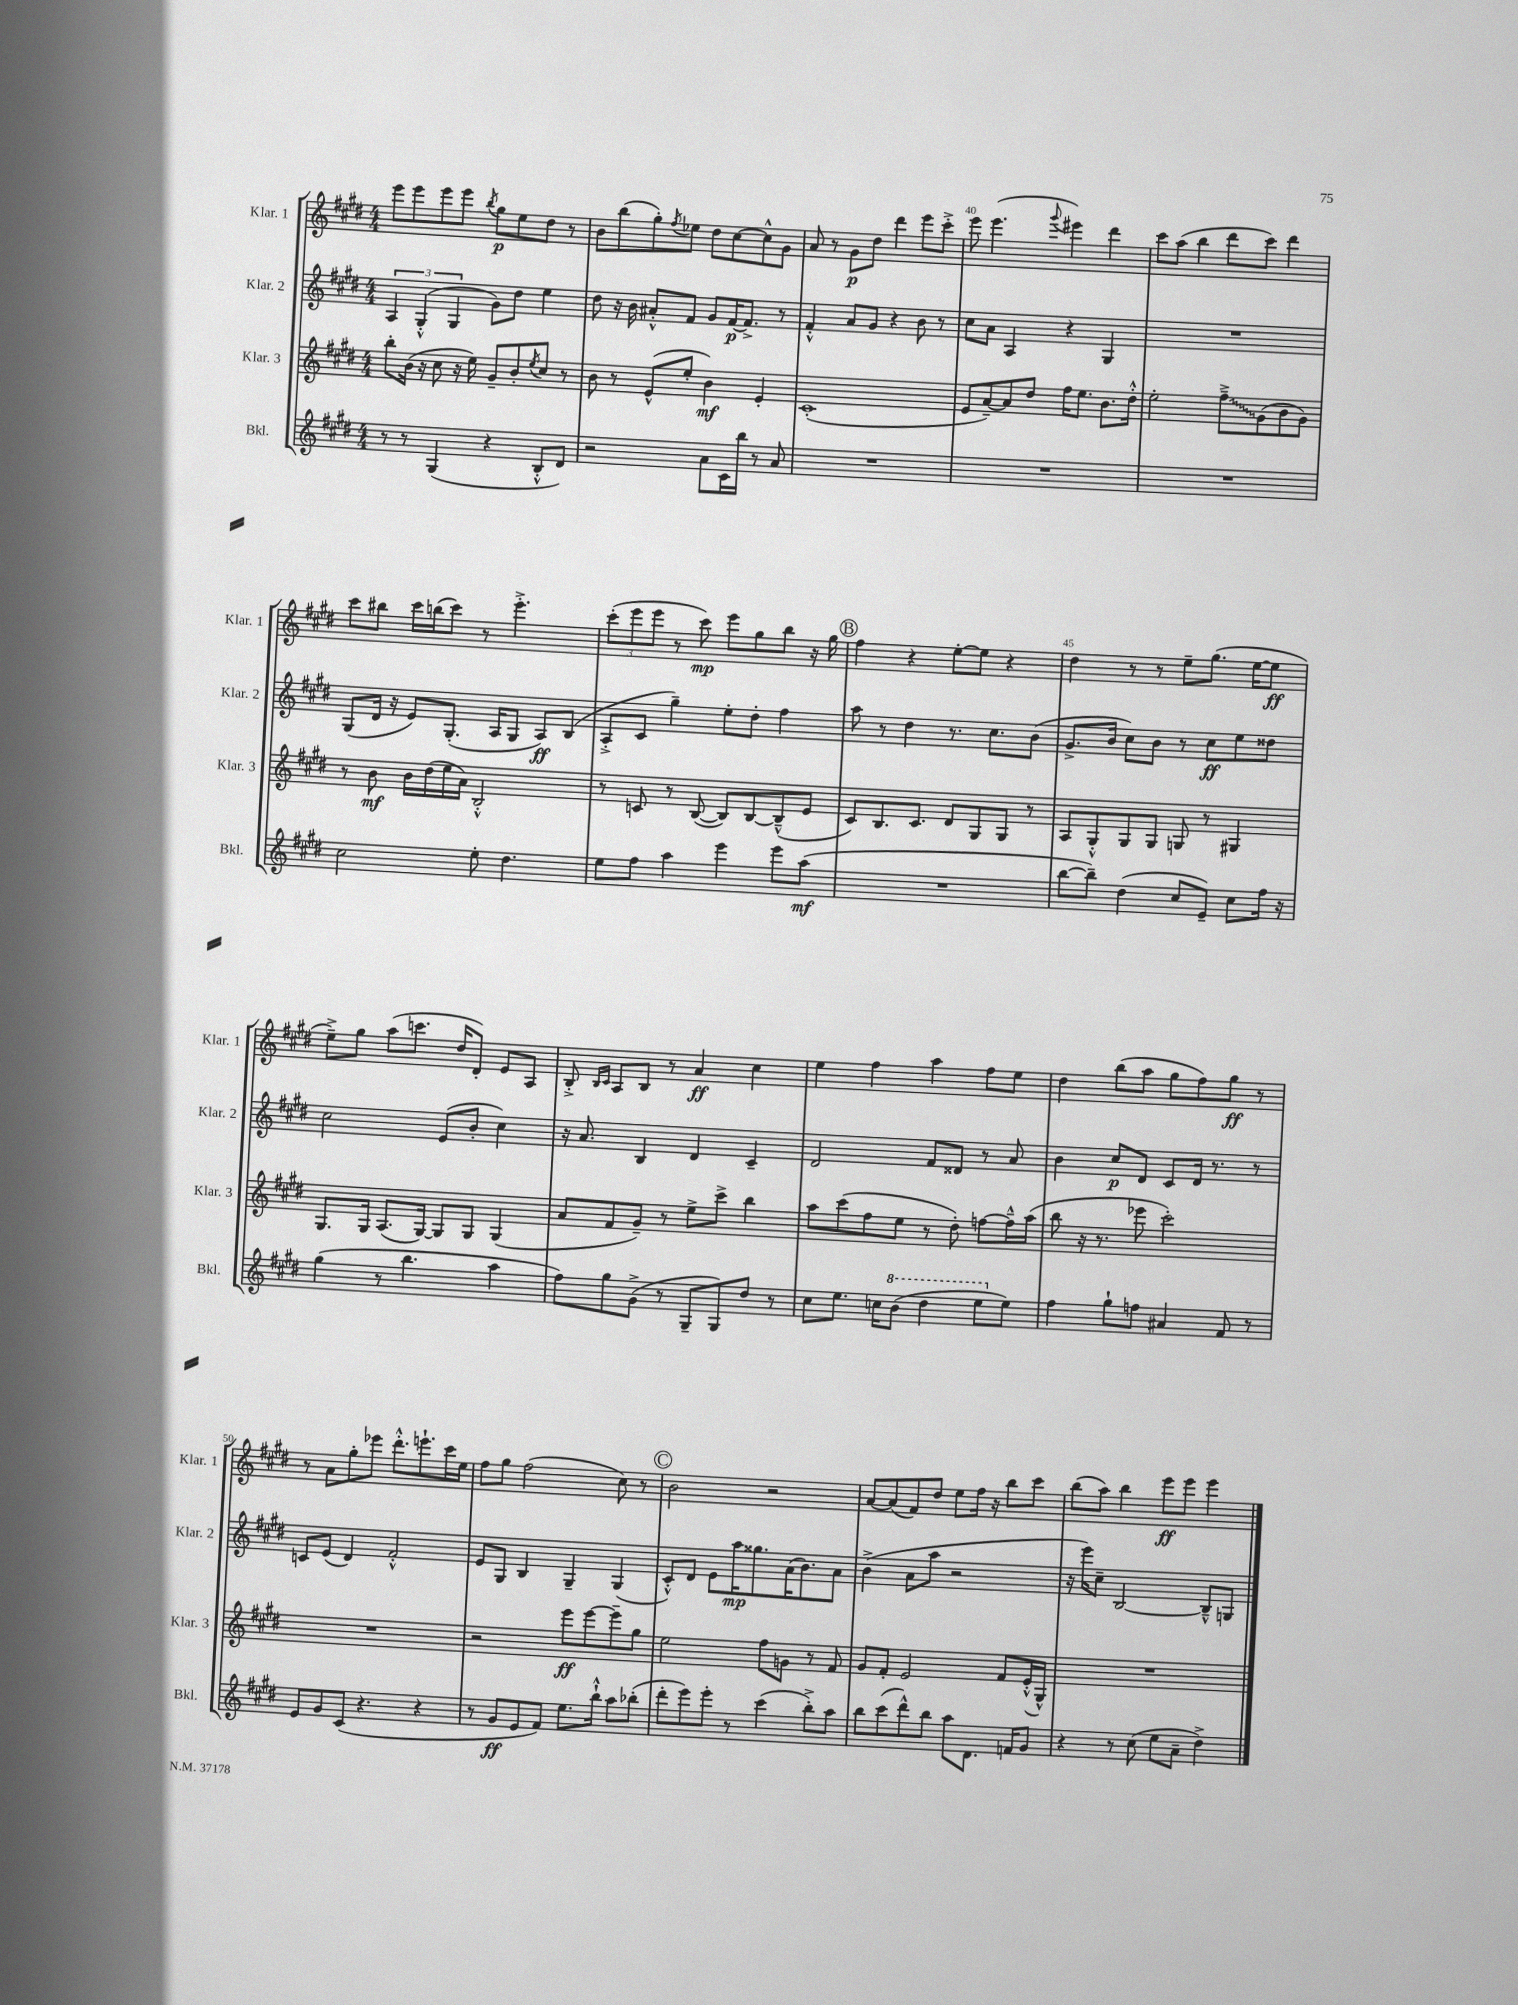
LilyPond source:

<<
\new StaffGroup <<
\new Staff = "s0" \with { instrumentName = "Klar. 1" shortInstrumentName = "Klar. 1" } {
    \clef treble \key e \major \numericTimeSignature \time 4/4
    e'''8 e'''8 e'''8 e'''8 \acciaccatura { b''8 } gis''8\p e''8 dis''8 r8 |
    b'8 b''8( gis''8-.) \acciaccatura { fis''8 } ees''8 dis''8 cis''8~ cis''8-^ gis'8 |
    a'8 r8 gis'8\p dis''8 dis'''4 e'''8 cis'''8-.-> |
    e'''8 e'''4.( \appoggiatura { gis'''8 } eis'''4) dis'''4 |
    cis'''8 a''8( b''4 dis'''8 cis'''8) dis'''4 |
    cis'''8 bis''8 cis'''16 b''16( cis'''8) r8 e'''4.-.-> |
    \tuplet 3/2 { cis'''8-.( e'''8 e'''8 } r8 cis'''8\mp) e'''8 gis''8 b''8 r16 gis''16 |
    \mark \markup { \circle "B" } fis''4 r4 e''8~-. e''8 r4 |
    dis''4 r8 r8 e''8-- gis''8.( e''16~ e''8\ff |
    e''8--->) gis''8 a''8( c'''8. dis''16 dis'8-.) e'8 a8 |
    b8-.-> \grace { b16 cis'16 } a8 b8 r8 a'4\ff cis''4 |
    e''4 fis''4 a''4 fis''8 e''8 |
    dis''4 b''8( a''8 gis''8 fis''8) gis''8\ff r8 |
    r8 a'8 gis''8-. ees'''8 dis'''8.-.-^ e'''8.-! cis'''16 e''16 |
    fis''8 gis''8 fis''2( cis''8) r8 |
    \mark \markup { \circle "C" } b'2 r2 |
    a'8~ a'8( fis'8) dis''8 e''8 fis''16 r16 b''8 cis'''8 |
    b''8( a''8) b''4 e'''8\ff e'''8 e'''4 \bar "|." |
}
\new Staff = "s1" \with { instrumentName = "Klar. 2" shortInstrumentName = "Klar. 2" } {
    \clef treble \key e \major \numericTimeSignature \time 4/4
    \tuplet 3/2 { a4 gis4-.-^( gis4 } gis'8) dis''8 e''4 |
    dis''8 r16 b'16 ais'8-.-^ fis'8 gis'8 fis'16~\p fis'8.-> r8 |
    fis'4-.-^ a'8 gis'8 r4 b'8 r8 |
    cis''8 a'8 a4 r4 gis4 |
    R1 |
    gis8( dis'16 r16 e'8) gis8.-.( a16 gis8 a8\ff) b8( |
    a8-.-> cis'8 gis''4--) e''8-. dis''8-. fis''4 |
    \mark \markup { \circle "B" } a''8 r8 dis''4 r8. cis''8. b'8( |
    gis'8.-> b'16 cis''8) b'8 r8 cis''8\ff e''8 disis''8 |
    cis''2 e'8( b'8-. cis''4) |
    r16 a'8. b4 dis'4 cis'4-- |
    dis'2 fis'8 disis'8 r8 a'8 |
    b'4 cis''8\p dis'8 cis'8 dis'16 r8. r8 |
    c'8 e'8( dis'4) fis'2-.-^ |
    e'8 gis8 b4 gis4-- gis4( |
    \mark \markup { \circle "C" } cis'8-.-^) dis'8 e'8 a''16\mp gisis''8. a'16( b'8.) a'8 |
    b'4->( a'8 a''8 r2 |
    r16 e'''16) cis''8-- b2~ b8---^ g8 \bar "|." |
}
\new Staff = "s2" \with { instrumentName = "Klar. 3" shortInstrumentName = "Klar. 3" } {
    \clef treble \key e \major \numericTimeSignature \time 4/4
    b''8-. b'16( r16 cis''8 r16 e''16) gis'8-- b'8-. \acciaccatura { e''8 } cis''8 r8 |
    b'8 r8 e'8-^( e''8-. b'4\mf) e'4-. |
    cis'1-.( |
    e'8 a'8~--) a'8 dis''8 fis''16 e''8. b'8. dis''16-.-^ |
    e''2-. \once \override Glissando.style = #'zigzag fis''8--->\glissando gis'8( b'8 gis'8) |
    r8 b'8\mf b'16 dis''16( e''16 a'16) b2-.-^ |
    r8 c'8 r8 b8~( b8) b8~ b8---^( e'8 |
    \mark \markup { \circle "B" } cis'8) b8. cis'8. dis'8 gis8 gis8 r8 |
    a8 gis8-.-^ gis8 gis8 g8 r8 gis4 |
    gis8. gis16 a8.( gis16~) gis8 gis8 gis4( |
    a'8 fis'8 gis'8--) r8 e''8-> cis'''8-> b''4 |
    a''8 cis'''8( fis''8 e''8 r8 dis''8-.) f''8~ f''16---^ a''16( |
    b''8 r16 r8. ees'''8 cis'''2-.) |
    R1 |
    r2 e'''8\ff e'''8~ e'''8-- gis''8 |
    \mark \markup { \circle "C" } e''2 fis''8 g'8 r8 fis'8 |
    gis'8 fis'8-. e'2 fis'8 e'16-.-^( gis16-^) |
    R1 \bar "|." |
}
\new Staff = "s3" \with { instrumentName = "Bkl." shortInstrumentName = "Bkl." } {
    \clef treble \key e \major \numericTimeSignature \time 4/4
    r8 r8 gis4( r4 b8-.-^ dis'8) |
    r2 a'8 cis'16 b''16 r8 a'8 |
    R1 |
    R1 |
    R1 |
    cis''2 e''8-. dis''4. |
    e''8 fis''8 a''4 e'''4 e'''8 a''8\mf( |
    \mark \markup { \circle "B" } R1 |
    b''8~ b''8--) dis''4( cis''8 e'8--) cis''8 fis''16 r16 |
    gis''4( r8 b''4. a''4 |
    fis''8) gis''8 gis'8->( r8 gis8-- gis8) dis''8 r8 |
    cis''8 e''8. c''16 \ottava #1 b''8( dis'''4 e'''8 \ottava #0 e''8) |
    fis''4 gis''8-! f''8 ais'4 fis'8 r8 |
    e'8 gis'8 cis'8( r4. r4 |
    r8 gis'8\ff e'8 fis'8) e''8. b''16-!-^ a''8 bes''8-.( |
    \mark \markup { \circle "C" } dis'''8-. e'''8) e'''8-. r8 cis'''4( b''8-.->) a''8 |
    b''8 cis'''8( dis'''8-^) b''8 a''8 dis'8. f'16 gis'8 |
    r4 r8 cis''8( e''8 a'8-- dis''4->) \bar "|." |
}
>>
>>
\layout { \context { \Score currentBarNumber = #37 \override BarNumber.break-visibility = ##(#f #t #t) barNumberVisibility = #(every-nth-bar-number-visible 5) } }
